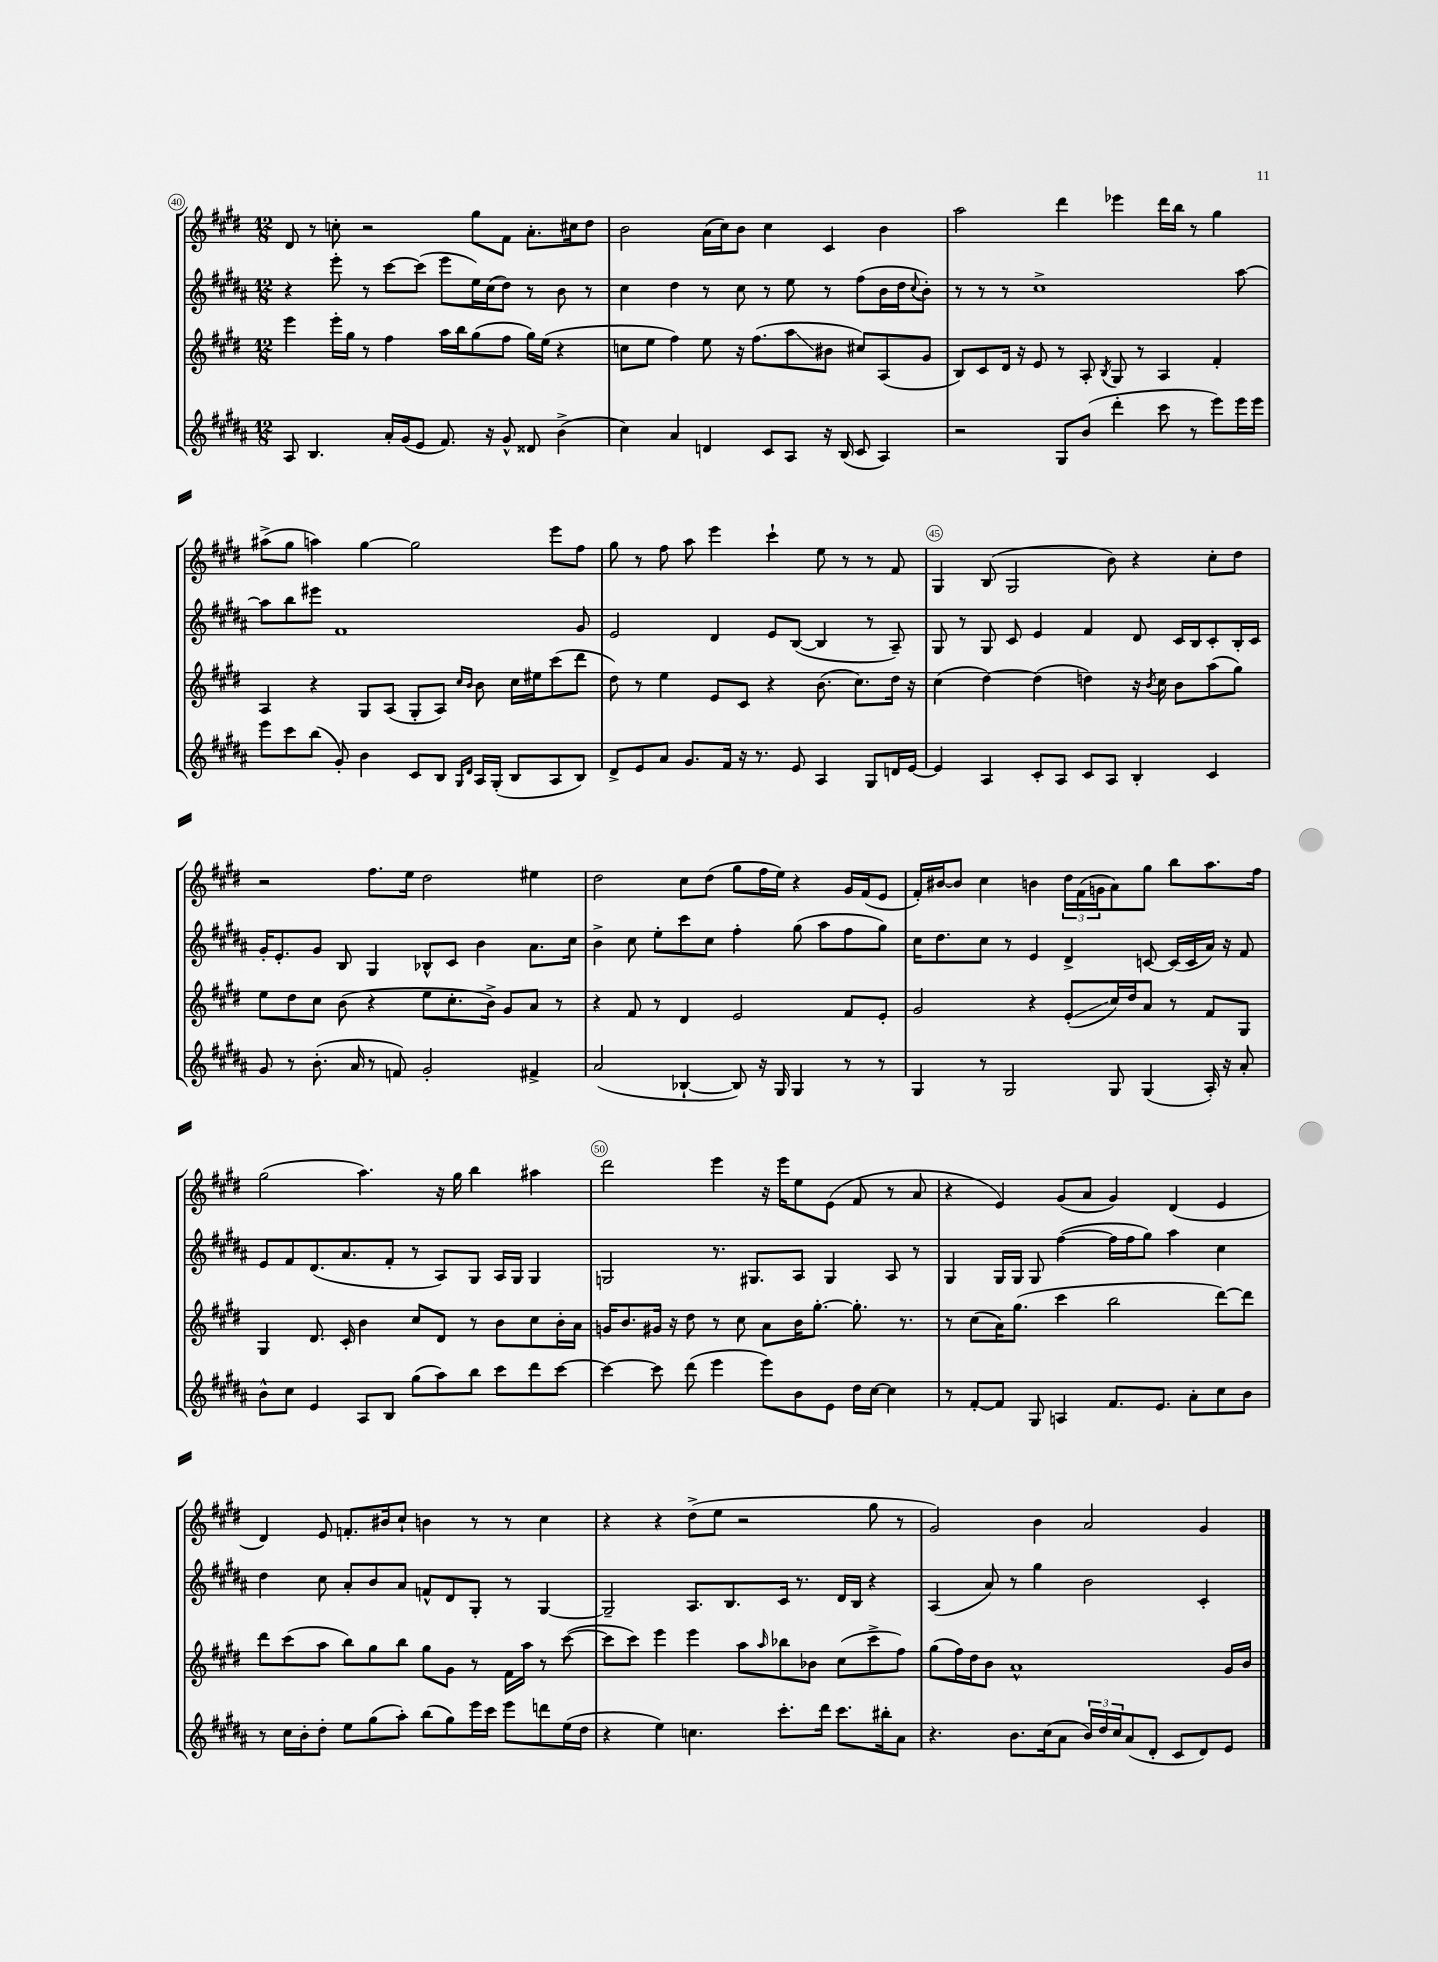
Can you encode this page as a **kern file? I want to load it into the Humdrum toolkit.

**kern	**kern	**kern	**kern
*staff4	*staff3	*staff2	*staff1
*clefG2	*clefG2	*clefG2	*clefG2
*k[f#c#g#d#a#]	*k[f#c#g#d#]	*k[f#c#g#d#a#]	*k[f#c#g#d#]
*M12/8	*M12/8	*M12/8	*M12/8
8A#	4eee	4r	8d#
4.B	.	.	8r
.	16eee'	8eee'	8cc'
.	16gg#	.	.
.	8r	8r	2r
16a#'	4ff#	[8ccc#	.
(16g#	.	.	.
8e	.	(8ccc#]	.
8.f#)	16aa	8eee	.
.	16bb	.	.
.	(8gg#	16ee)	8gg#
16r	.	(16cc#	.
8g#^^	8ff#	8dd#)	8f#
8d##	16gg#)	8r	8.a'
.	(16ee	.	.
(4b^	4r	8b	.
.	.	.	16cc#
.	.	8r	8dd#
=	=	=	=
4cc#)	8cc	4cc#	2b
.	8ee	.	.
4a#	4ff#)	4dd#	.
4d	8ee	8r	(16a
.	.	.	16cc#)
.	16r	8cc#	8b
.	(8.ff#	.	.
8c#	.	8r	4cc#
8A#	8aa	8ee	.
16r	8b#	8r	4c#
(16B	.	.	.
8c#	8cc#)	(8ff#	.
4A#)	(8A	16b	4b
.	.	16dd#	.
.	.	8qqcc#	.
.	8g#	8b')	.
=	=	=	=
2r	8B)	8r	2aa
.	8c#	8r	.
.	16d#	8r	.
.	16r	.	.
.	8e	1cc#^	.
8G#	8r	.	4ddd#
(8b	8A'	.	.
.	8qB	.	.
4ddd#'	8G#	.	4eee-
.	8r	.	.
8ccc#	4A	.	16ddd#
.	.	.	16bb
8r	.	.	8r
8eee)	4f#'	.	4gg#
16eee	.	[8aa#	.
16eee	.	.	.
=	=	=	=
8eee	4A	8aa#]	(8aa#^
8ccc#	.	8bb	8gg#
(8bb	4r	8eee#	4aa)
8g#')	.	1f#	.
4b	8G#	.	[4gg#
.	(8A	.	.
8c#	8G#'	.	2gg#]
8B	8A)	.	.
16qqG#	16qqcc#	.	.
16qqd#	16qqb	.	.
16A#	8b	.	.
(16G#'	.	.	.
8B	16cc#	.	.
.	16ee#	.	.
8A#	(8ccc#	.	8eee
8B)	8ddd#	8g#	8ff#
=	=	=	=
8d#^	8dd#)	2e	8gg#
8e	8r	.	8r
8a#	4ee	.	8ff#
8.g#	.	.	8aa
.	8e	4d#	4eee
16f#	.	.	.
16r	8c#	.	.
8.r	.	.	.
.	4r	8e	4ccc#`
8e	.	([8B	.
4A#	(8.b	4B]	8ee
.	.	.	8r
.	8.cc#)	.	.
8G#	.	8r	8r
16d	16dd#	8A#~)	8f#
[16e	16r	.	.
=	=	=	=
4e]	(4cc#	8G#	4G#
.	.	8r	.
4A#	[4dd#)	8G#	(8B
.	.	8c#	2G#
8c#'	(4dd#]	4e	.
8A#	.	.	.
8c#	4dd)	4f#	.
8A#	.	.	8b)
4B'	16r	8d#	4r
.	8qb	.	.
.	16cc#	.	.
.	8b	16c#	.
.	.	16B	.
4c#	(8aa	8c#'	8cc#'
.	8gg#)	16B'	8dd#
.	.	16c#	.
=	=	=	=
8g#	8ee	16g#'	2r
.	.	8.e'	.
8r	8dd#	.	.
(8.b'	8cc#	8g#	.
.	(8b	8B	.
16a#	.	.	.
8r	4r	4G#	8.ff#
8f)	.	.	.
.	.	.	16ee
2g#'	8ee	8B-^^	2dd#
.	8.cc#'	8c#	.
.	.	4b	.
.	16b^)	.	.
.	8g#	.	.
4f#^	8a	8.a#	4ee#
.	8r	.	.
.	.	16cc#	.
=	=	=	=
(2a#	4r	4b^	2dd#
.	8f#	8cc#	.
.	8r	8ee'	.
[4B-`	4d#	8ccc#	8cc#
.	.	8cc#	(8dd#
8B-])	2e	4ff#'	8gg#
16r	.	.	16ff#
16G#	.	.	16ee)
4G#	.	(8gg#	4r
.	.	8aa#	.
8r	8f#	8ff#	16g#
.	.	.	(16f#
8r	8e'	8gg#)	8e
=	=	=	=
4G#	2g#	16cc#	16f#')
.	.	8.dd#	[16b#
.	.	.	8b#]
8r	.	8cc#	4cc#
2G#	.	8r	.
.	4r	4e	4b
.	(8e'	4d#^	24dd#
.	.	.	(24f#
.	.	.	24g
8G#	16cc#)	.	8a)
.	16dd#	.	.
(4G#	8a	[8c	8gg#
.	8r	(16c]	8bb
.	.	16c	.
16A#')	8f#	16a#)	8.aa
16r	.	16r	.
8a#'	8G#	8f#	.
.	.	.	16ff#
=	=	=	=
8b^^	4G#	8e	(2gg#
8cc#	.	8f#	.
4e	8.d#	(8.d#	.
.	16c#'	8.a#	.
8A#	4b	.	4.aa)
8B	.	8f#'	.
(8gg#	8cc#	8r	.
8aa#)	8d#	8A#)	16r
.	.	.	16gg#
8bb	8r	8G#	4bb
8ccc#	8b	16A#	.
.	.	16G#	.
8ddd#	8cc#	4G#	4aa#
[8ccc#	16b'	.	.
.	16a	.	.
=	=	=	=
4ccc#_	16g	2G	2ddd#
.	8.b	.	.
8ccc#]	16g#	.	.
.	16r	.	.
(8ddd#	8dd#	.	.
4eee	8r	8.r	4eee
.	8cc#	.	.
.	.	8.G#	.
8eee)	8a	.	16r
.	.	.	16eee
8b	16b	8A#	8ee
.	[8.gg#'	.	.
8e	.	4G#	(8e
16dd#	8.gg#']	.	8f#
[16cc#	.	.	.
4cc#]	.	8A#	8r
.	8.r	.	.
.	.	8r	8a
=	=	=	=
8r	8r	4G#	4r
[8f#'	(8cc#	.	.
8f#]	16a)	16G#	4e)
.	(8.gg#	16G#	.
8G#	.	8G#	.
4A	4ccc#	([4ff#	(8g#
.	.	.	8a
8.f#	2bb	16ff#]	4g#)
.	.	16ff#	.
.	.	8gg#)	.
8.e	.	.	.
.	.	4aa#	(4d#
8a#'	.	.	.
8cc#	[8ddd#)	4cc#	4e
8b	8ddd#]	.	.
=	=	=	=
8r	8ddd#	4dd#	4d#)
16cc#	(8ccc#	.	.
16b'	.	.	.
8dd#'	8aa	8cc#	8e
8ee	8bb)	8a#'	8.f'
(8gg#	8gg#	8b	.
.	.	.	16b#
8aa#')	8bb	8a#	8cc#`
(8bb	8gg#	8f^^	4b
8gg#)	8g#	8d#	.
16eee	8r	8G#'	8r
16ccc#	.	.	.
8eee	16f#	8r	8r
.	16aa	.	.
8ddd	8r	[4G#	4cc#
(16ee	([8ccc#	.	.
16dd#	.	.	.
=	=	=	=
4r	8ccc#]	2G#~]	4r
.	8ccc#)	.	.
4ee)	4eee	.	4r
4.cc	4eee	8.A#	(8dd#^
.	.	.	8ee
.	.	8.B	.
.	8aa	.	2r
.	16qqaa	.	.
8.ccc#'	8bb-	16c#	.
.	.	8.r	.
.	8b-	.	.
16ddd#	.	.	.
8.ccc#	(8cc#	16d#	.
.	.	16B	.
.	8ccc#^	4r	8gg#
16bb#'	.	.	.
8a#	8ff#)	.	8r
=	=	=	=
4.r	(8gg#	(4A#	2g#)
.	16ff#)	.	.
.	16dd#	.	.
.	8b	8a#)	.
8.b	1a^^	8r	.
.	.	4gg#	4b
(16cc#	.	.	.
8a#	.	.	.
24b)	.	2b	2a
24dd#	.	.	.
24cc#	.	.	.
(8a#	.	.	.
8d#'	.	.	.
8c#	.	.	.
8d#)	.	4c#'	4g#
8e	16g#	.	.
.	16b	.	.
==	==	==	==
*-	*-	*-	*-
